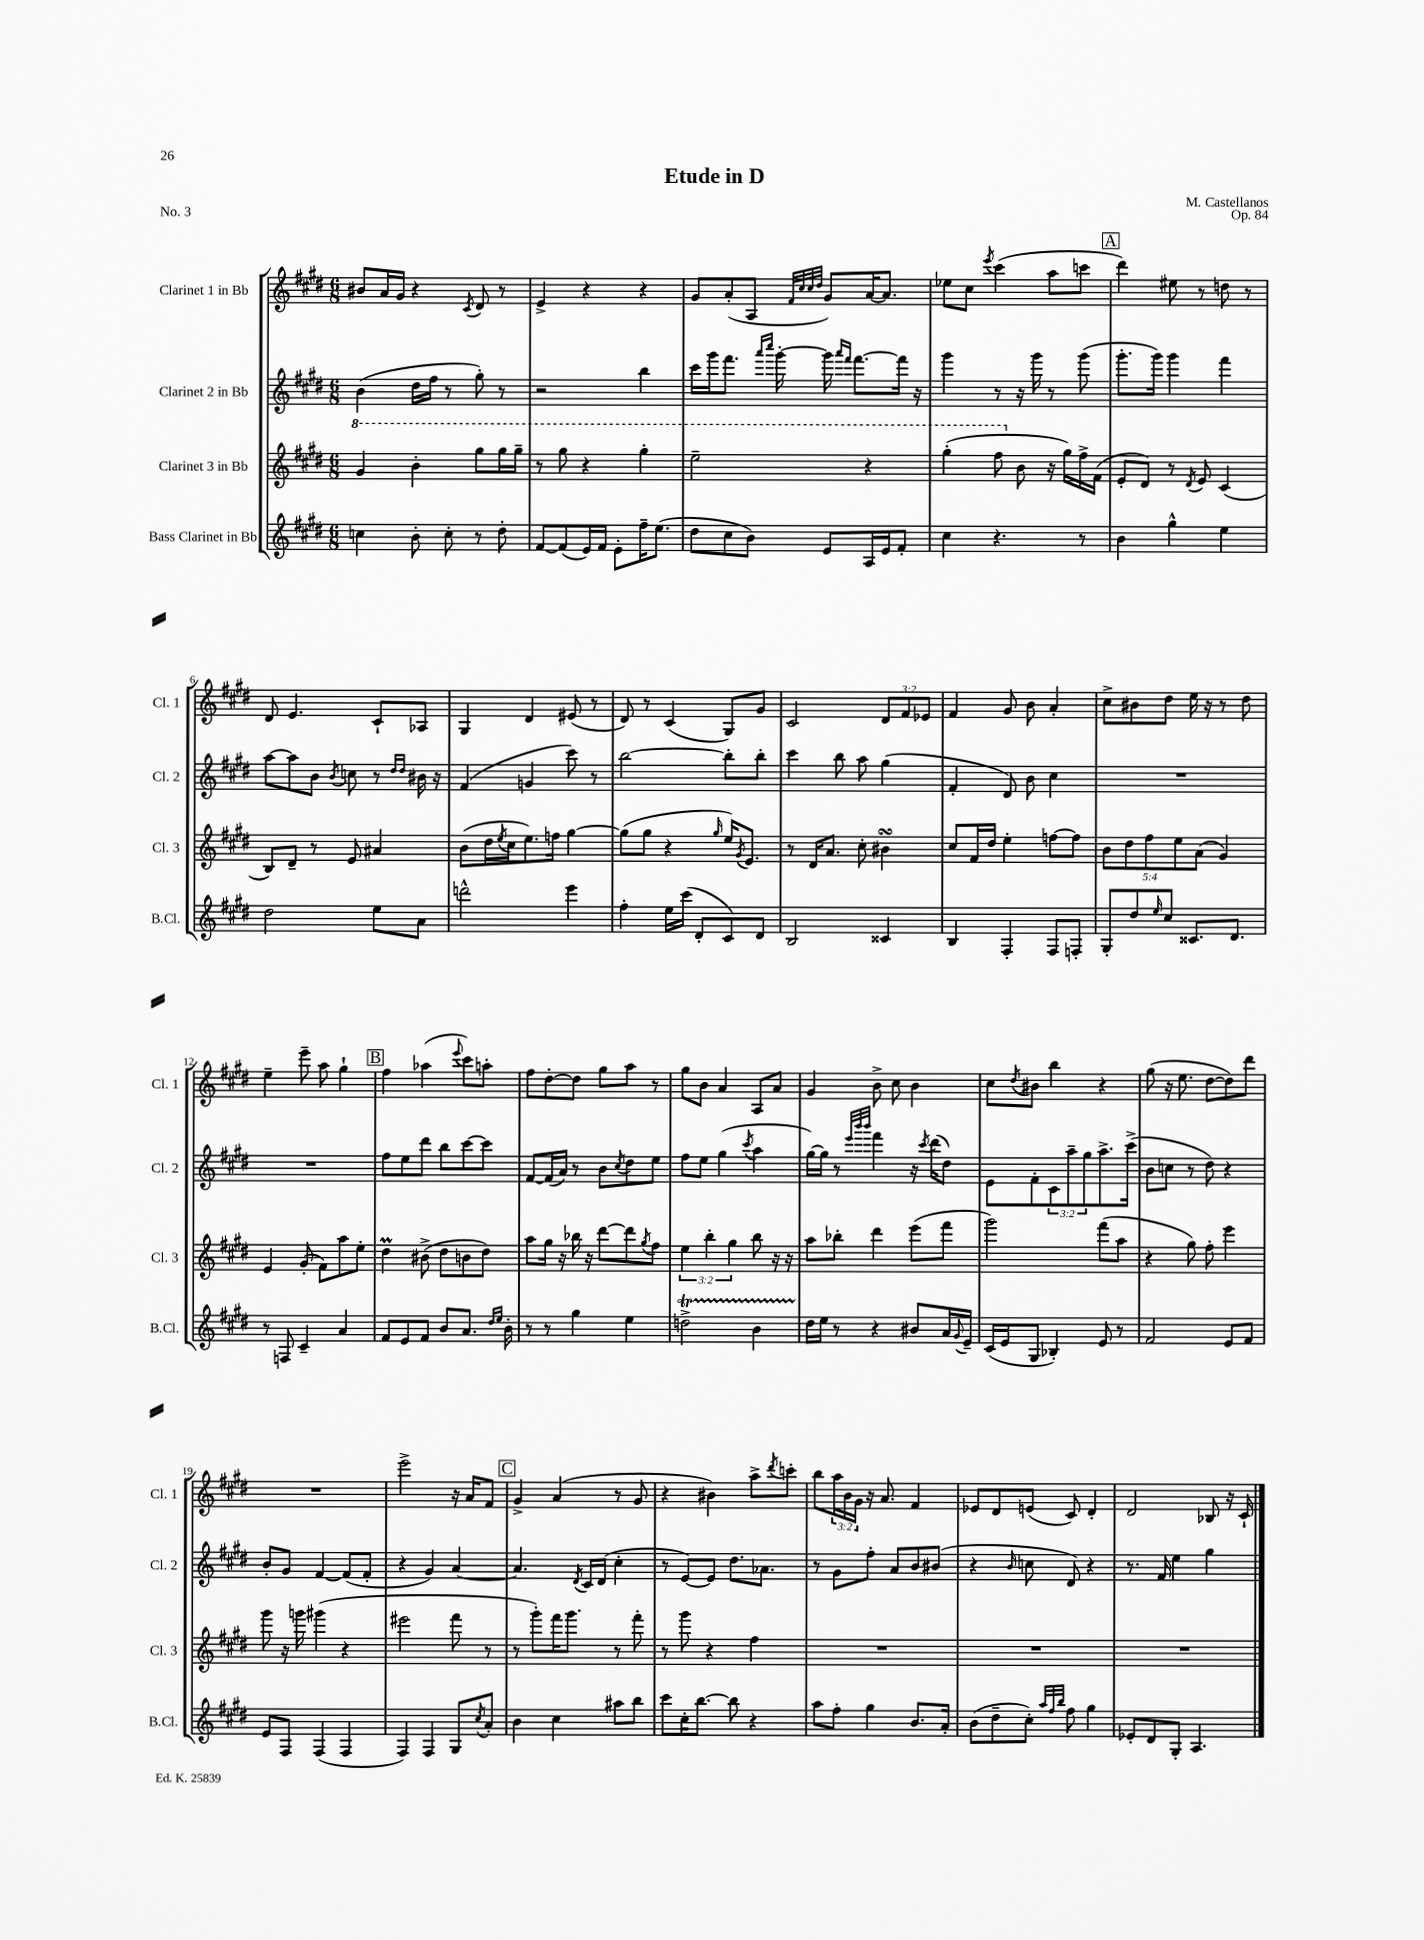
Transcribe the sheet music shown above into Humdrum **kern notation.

**kern	**kern	**kern	**kern
*staff4	*staff3	*staff2	*staff1
*clefG2	*clefG2	*clefG2	*clefG2
*k[f#c#g#d#]	*k[f#c#g#d#]	*k[f#c#g#d#]	*k[f#c#g#d#]
*M6/8	*M6/8	*M6/8	*M6/8
4cc\	4gg#/	(4b\	8b#/L
.	.	.	16a/L
.	.	.	16g#/JJ
8b'\	4bb'\	16dd#\LL	4r
.	.	16ff#\JJ	.
8cc'\	.	8r	.
.	.	.	8qc#/
8r	8ggg#\L	8gg#'\)	8d#/
8dd#'\	16ggg#\L	8r	8r
.	16ggg#~\JJ	.	.
=	=	=	=
[8f#/L	8r	2r	4e^/
(8f#/]	8ggg#\	.	.
16e/L)	4r	.	4r
16f#/JJ	.	.	.
8e'\L	.	.	.
16ff#~\K	4ggg#'\	4bb\	4r
(8.ee\J	.	.	.
=	=	=	=
8dd#\L	2eee~\	16ccc#\LL	8g#/L
.	.	16ggg#\J	.
8cc#\	.	8.fff#\J	(8a'/
8b\J)	.	.	8A/J
.	.	16qqaaa/LL	.
.	.	16qqcccc#/JJ	.
.	.	[16ggg#'\	.
.	.	.	32qqf#/LLL
.	.	.	32qqcc#/
.	.	.	32qqcc#/
.	.	.	32qqdd#/JJJ
8e/L	.	16ggg#\]	8g#/L)
.	.	16qqaaa/LL	.
.	.	16qqfff#/JJ	.
.	.	[8.fff#\L	.
16A/L	4r	.	[16a/K
16e/J	.	.	8.a/]J
8f#'/J	.	16fff#\]Jk	.
.	.	16r	.
=	=	=	=
4cc#\	(4ggg#'\	4ggg#\	8ee-\L
.	.	.	8cc#\J
.	.	.	8qeee/
4.r	8fff#\	8r	(4ccc#\
.	8b\	16r	.
.	.	16ggg#\	.
.	16r	8r	8aa\L
.	16gg#\LL)	.	.
8r	16ff#^\	(8ggg#\	8ccc\J
.	(16f#\JJ	.	.
=	=	=	=
4b\	8e'/L	8.ggg#'\L	4ddd#\)
.	8d#/J)	.	.
.	.	16ggg#\Jk)	.
4gg#^^\	8r	4ggg#\	8ee#\
.	8qd#/	.	.
.	8e/	.	8r
4ee\	(4c#/	4fff#\	8dd\
.	.	.	8r
=	=	=	=
2dd#\	8B/L)	[8aa\L	8d#/
.	8d#~/J	8aa\]	4.e/
.	8r	8b\J	.
.	.	8qb/	.
.	8e/	8cc\	.
8ee\L	4a#/	8r	8c#`/L
.	.	16qqdd#/LL	.
.	.	16qqdd#/JJ	.
8a\J	.	16b#\	8A-/J
.	.	16r	.
=	=	=	=
2ddd^^\	(8b\L	(4f#/	4G#/
.	16dd#\L	.	.
.	8qee/	.	.
.	16cc#\J	.	.
.	8.ee\)	4g/	4d#/
.	16ff\Jk	.	.
4eee\	[4gg#\	8ccc#\)	(8e#/
.	.	8r	8r
=	=	=	=
4ff#'\	(8gg#\]L	[2bb\	8d#/)
.	8gg#\J	.	8r
16ee\LL	4r	.	(4c#/
(16ccc#\JJ	.	.	.
8d#'/L	.	.	.
.	16qqgg#/	.	.
8c#/)	16ee/LK)	8bb'\]L	8G#/L)
.	8qg#/	.	.
.	8.e/J	.	.
8d#/J	.	8bb'\J	8g#/J
=	=	=	=
2B/	8r	4ccc#\	2c#/
.	16d#/LK	.	.
.	8.a/J	.	.
.	.	8bb\	.
.	8cc#'\	8aa\	.
4c##/	4b#\	(4gg#\	12d#/L
.	.	.	12f#/
.	.	.	12e-/J
=	=	=	=
4B/	8cc#/L	4f#'/	4f#/
.	16f#/L	.	.
.	16dd#/JJ	.	.
4F#'/	4ee'\	8d#/)	8g#/
.	.	8b\	8b\
8F#/L	[8ff\L	4cc#\	4a'/
8F'/J	8ff\]J	.	.
=	=	=	=
8G#'/L	10b\L	2.r	8cc#^\L
.	10dd#\	.	.
8dd#/	.	.	8b#\
.	10ff#\	.	.
16qqee/	.	.	.
8cc#/J	.	.	8dd#\J
.	10ee\	.	.
8.c##/L	.	.	16ee\
.	(10a\J	.	.
.	.	.	16r
.	4g#/)	.	8r
8.d#/J	.	.	.
.	.	.	8dd#\
=	=	=	=
8r	4e/	2.r	4ee~\
8F/	.	.	.
4c#~/	(8g#'/	.	8eee~\
.	8f#\L)	.	8aa\
4a/	8aa\	.	4gg#`\
.	8ee'\J	.	.
=	=	=	=
8f#/L	4dd#\	8ff#\L	4ff#\
8e/	.	8ee\	.
8f#/J	(8b#^\	8ddd#\J	(4aa-\
8b/L	8dd#\L	8bb\L	.
.	.	.	8qqeee/
8.a/J	8b\	[8ccc#\	8ccc#\L)
.	8dd#\J)	8ccc#\]J	8aa'\J
16qqdd#/LL	.	.	.
16qqee/JJ	.	.	.
16b'\	.	.	.
=	=	=	=
8r	8aa\L	[8f#/L	8ff#\L
8r	16gg#\Jk	(16f#/]L	[8dd#'\
.	16r	16a/JJ)	.
4gg#\	16bb-\	8r	8dd#\]J
.	16r	.	.
.	[8ddd#\L	8b\L	8gg#\L
.	.	8qcc#/	.
4ee\	8ddd#\]	8dd#\	8aa\J
.	8qgg#/	.	.
.	8ff#\J	8ee\J	8r
=	=	=	=
2dd^\	6ee\	8ff#\L	8gg#\L
.	.	8ee\J	8b\J
.	6bb'\	.	.
.	.	(4gg#\	4a/
.	6gg#\	.	.
.	.	8qccc#/	.
4b\	8bb\	4aa\	8A/L
.	16r	.	8a/J
.	16r	.	.
=	=	=	=
16dd#\LL	8aa\L	[16gg#\LL)	4g#/
16ee\JJ	.	16gg#\]JJ	.
8r	8bb-'\J	8r	.
.	.	32qqeee/LLL	.
.	.	32qqbbb/	.
.	.	32qqbbb/JJJ	.
4r	4ddd#\	4fff#\	8b^\
.	.	.	8cc#\
8b#/L	(8eee\L	16r	4b\
.	.	8qccc#/	.
.	.	(16ddd#\LK	.
16a/L	8fff#\J	8dd#\J)	.
8qqg#/	.	.	.
16e~/JJ	.	.	.
=	=	=	=
(16c#/LL	2ggg#\)	8e\L	8cc#\L
16e/J	.	.	.
.	.	.	8qdd#/
8G#/J	.	8f#'\	8b#\J
4B-'/)	.	12c#\	4bb\
.	.	12aa~\	.
.	.	12gg#\	.
8e/	(8fff#\L	8.aa^\	4r
8r	8aa\J	.	.
.	.	(16ccc#^\Jk	.
=	=	=	=
2f#/	4r	8b\L	(8gg#\
.	.	8cc\J	16r
.	.	.	8.ee\
.	8gg#\)	8r	.
.	8ff#'\	8dd#\)	[8dd#\L
8e/L	4eee\	4r	8dd#\])
8f#/J	.	.	8ddd#\J
=	=	=	=
8e/L	8ggg#\	8b'/L	2.r
8F#/J	16r	8g#/J	.
.	16ggg\	.	.
(4F#/	(4ggg#\	[4f#/	.
4F#/	4r	(8f#/]L	.
.	.	8f#'/J	.
=	=	=	=
4F#/)	2eee#\	4r	2eee^\
4F#/	.	4g#/)	.
8G#/L	8fff#\	[4a/	16r
.	.	.	16a/LK
8qcc#/	.	.	.
8a'/J	8r	.	8f#/J
=	=	=	=
4b\	8r	4.a/]	4g#^/
.	8ggg#'\L)	.	.
4cc#\	16fff#\K	.	(4a/
.	8.ggg#\J	.	.
.	.	8qd#/	.
.	.	16c#/LL	.
.	.	(16d#/JJ	.
8aa#\L	8r	4cc#'\	8r
8bb\J	8fff#'\	.	8g#/
=	=	=	=
8ccc#\L	8r	8r	4r
16cc#'\K	8ggg#\	[8e/L)	.
[8.bb\J	.	.	.
.	4r	8e/]J	4b#\)
8bb\]	.	8.dd#\L	.
4r	4ff#\	.	8aa^\L
.	.	8.a-\J	.
.	.	.	8qddd#/
.	.	.	8ccc'\J
=	=	=	=
8aa\L	2.r	8r	8bb\L
8ff#'\J	.	8g#\L	24aa\L
.	.	.	24b\
.	.	.	24g#\JJ
4gg#\	.	8ff#'\J	16r
.	.	.	8.a/
.	.	8a/L	.
8.b/L	.	8b/	4f#/
.	.	(8b#/J	.
16a'/Jk	.	.	.
=	=	=	=
(8b\L	2.r	4r	8e-/L
8dd#~\	.	.	8d#/
.	.	16qqb/	.
8cc#'\J)	.	8cc\	(8e/J
32qqaa/LLL	.	.	.
32qqff#/	.	.	.
32qqbb/JJJ	.	.	.
8ff#\	.	8d#/)	8c#/)
4gg#\	.	4r	4d#'/
=	=	=	=
8e-'/L	2.r	8.r	2d#/
8d#/	.	.	.
.	.	16f#/	.
8G#'/J	.	4ee\	.
4.A/	.	.	.
.	.	4gg#\	8B-/
.	.	.	16r
.	.	.	16c#`/
==	==	==	==
*-	*-	*-	*-
